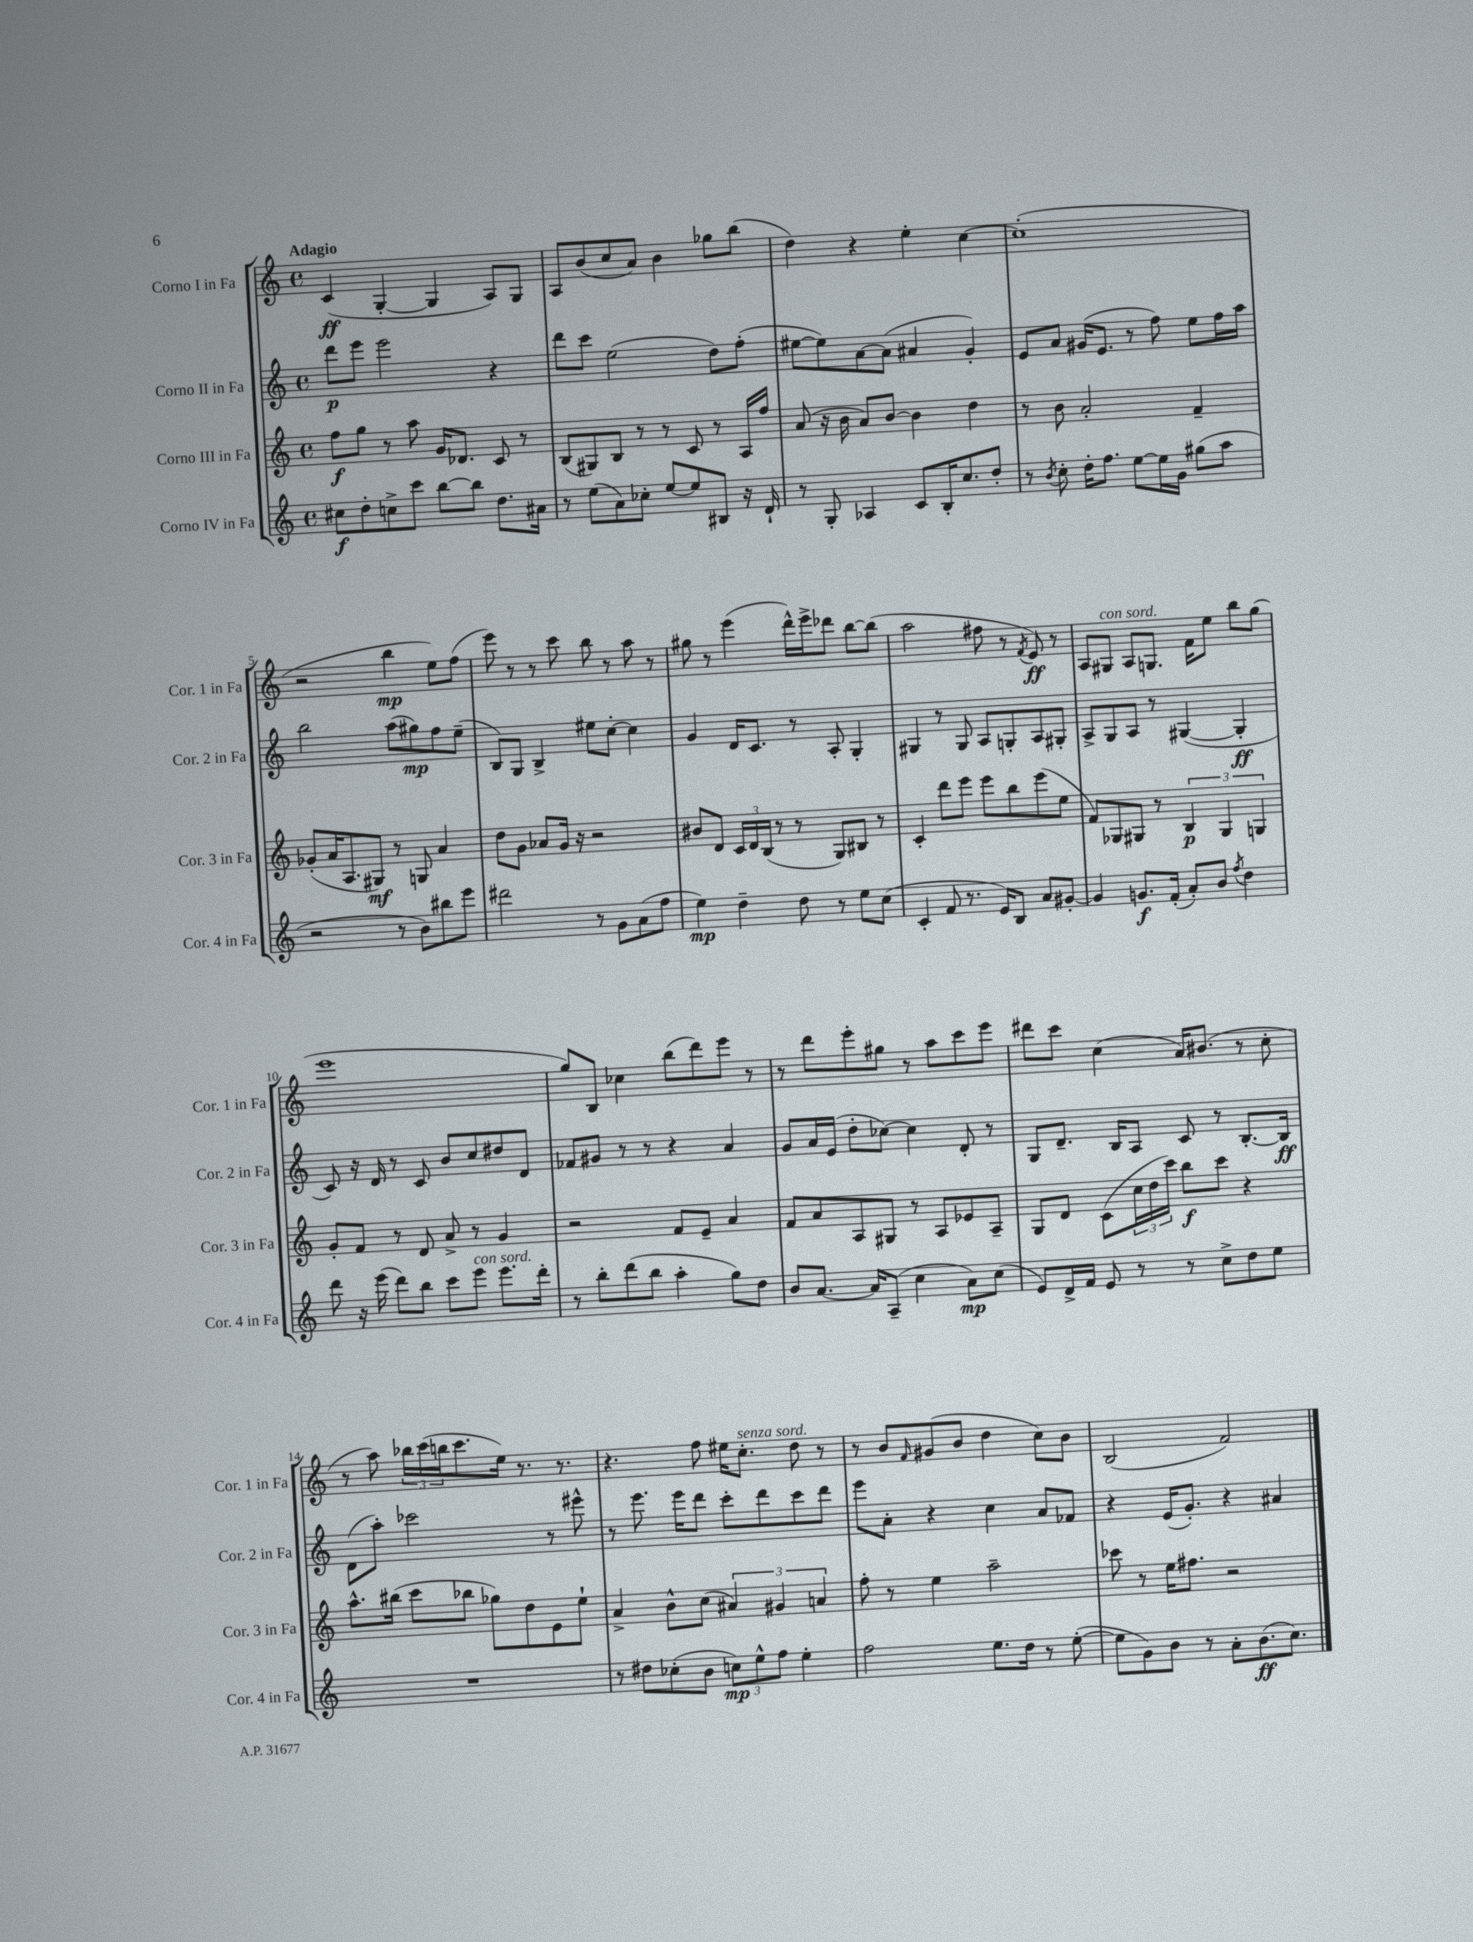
<<
\new StaffGroup <<
\new Staff = "s0" \with { instrumentName = "Corno I in Fa" shortInstrumentName = "Cor. 1 in Fa" } {
    \clef treble \key c \major \defaultTimeSignature \time 4/4 \tempo "Adagio"
    c'4\ff( g4~-. g4 a8) g8 |
    a8 b'8( c''8 a'8) b'4 ges''8 b''8( |
    d''4) r4 e''4-. c''4~ |
    c''1-.( |
    r2 b''4\mp e''8) f''8( |
    e'''8) r8 r8 c'''8 b''8 r8 a''8 r8 |
    gis''8 r8 e'''4( d'''16-^) e'''16-> des'''8 b''8~ b''8( |
    a''2 fis''8 r8 \acciaccatura { f'8 } e'8\ff) r8 |
    a8 gis8^\markup { \italic "con sord." } a8 g8. f'16 e''8 b''8 g''8( |
    e'''1 |
    g''8) b8 ces''4 b''8( d'''8) e'''8 r8 |
    r8 d'''8 e'''8-. gis''8 r8 a''8 c'''8 e'''8 |
    dis'''8 c'''8 c''4( a'16) bis'8.( r8 c''8-. |
    r8 a''8) \tuplet 3/2 { bes''16 c'''16( b''16 } c'''8. e''16) r8. r8. |
    r4. f''8 eis''16 c''8.-.^\markup { \italic "senza sord." } d''8 r8 |
    r8 b'8 \grace { f'16 } gis'8( b'8 d''4 c''8) b'8 |
    b2( f'2) \bar "|." |
}
\new Staff = "s1" \with { instrumentName = "Corno II in Fa" shortInstrumentName = "Cor. 2 in Fa" } {
    \clef treble \key c \major \defaultTimeSignature \time 4/4
    d'''8\p e'''8 e'''2 r4 |
    d'''8 c'''8 e''2( d''8) f''8-.( |
    eis''8~ eis''8) a'8~ a'8( ais'4 g'4-.) |
    e'8 a'8 gis'16( e'8. r8 f''8) e''8 f''16 a''16 |
    b''2 a''8( gis''8\mp) f''8 e''8--( |
    b8) g8 b4-> eis''8 c''8~-. c''4 |
    g'4 d'16 c'8. r8 a8-. g4-. |
    gis4 r8 gis8 a8 g8-. a8 gis8-. |
    a8-> g8 a8 r8 gis4~( gis4-.\ff |
    c'8) r16 d'16 r8 c'8 b'8 c''8 dis''8 d'8 |
    fes'8 gis'8 r8 r8 r4 a'4 |
    g'8 a'16 e'16( d''8-. ces''8~) ces''4 d'8-. r8 |
    g8 d'8.-- b16 a8 c'8 r8 b8.~-. b16\ff |
    d'8( a''8-.) ces'''2 r8 eis'''8-^ |
    r8 e'''8. e'''16 d'''8 c'''8-. d'''8 c'''8 d'''8 |
    e'''8 a'8-. r4 c''4 a'8 fes'8 |
    r4 e'16( g'8.-.) r4 ais'4 \bar "|." |
}
\new Staff = "s2" \with { instrumentName = "Corno III in Fa" shortInstrumentName = "Cor. 3 in Fa" } {
    \clef treble \key c \major \defaultTimeSignature \time 4/4
    f''8\f g''8 r8 a''8 g'16 des'8. c'8 r8 |
    b8( gis8) b8 r8 r8 c'8 r8 a16 f''16 |
    a'8( r16 b'16 a'8) b'8~ b'4 d''4 |
    r8 b'8 a'2-. f'4-- |
    ges'8-.( a'16 a8. gis8\mf) r8 g8 a'4 |
    d''8 g'8 aes'8 g'16 r16 r2 |
    bis'8 d'8 \tuplet 3/2 { c'16 d'16 b16( } r8 r8 g8) bis8 r8 |
    c'4-. d'''8 e'''8 e'''8 b''8 e'''8( e''8 |
    f'8) ges8 gis8 r8 \tuplet 3/2 { b4\p gis4 g4 } |
    g'8-. f'8 r8 d'8 a'8-> r8 g'4 |
    r2 f'8 e'8-- a'4 |
    f'8 a'8 a8 gis8 r8 a8 ees'8 a8-- |
    g8 d'8 c'8( \tuplet 3/2 { c''16 d''16 c'''16) } b''8\f c'''8 r4 |
    a''8.-^ bis''16( c'''8 bes''8 ges''8) d''8 e'8 e''8-! |
    a'4-> b'8-^ c''8( \tuplet 3/2 { ais'4) gis'4 a'4 } |
    f''8-. r8 e''4 a''2-- |
    ces'''8 r8 e''16 fis''8. r2 \bar "|." |
}
\new Staff = "s3" \with { instrumentName = "Corno IV in Fa" shortInstrumentName = "Cor. 4 in Fa" } {
    \clef treble \key c \major \defaultTimeSignature \time 4/4
    cis''8\f d''8-. c''8-> c'''8 b''8~ b''8 d''8. ais'16 |
    r8 e''8( a'8) ces''8-. e''8~ e''8 bis8 r16 d'16-! |
    r8 g8-. aes4 c'8 b16-. c''8. d''8-. |
    r8 \acciaccatura { b'8 } c''8-. d''16-. f''8. e''8~ e''16 g'16 gis''8( a''8 |
    r2 r8 b'8) bis''8 e'''8 |
    dis'''2 r8 g'8 a'8( f''8 |
    e''4\mp) d''4-- d''8 r8 e''8 c''8( |
    c'4-. f'8 r8. e'16) b8 a'8 gis'8~-. |
    gis'4 g'8.\f f'16-.( a'8-.) b'8 \acciaccatura { f''8 } d''4 |
    d'''8 r16 e'''16( d'''8) b''8 c'''8 e'''8^\markup { \italic "con sord." } e'''8. d'''16-. |
    r8 b''8-. d'''8( b''8 a''4-. g''8) d''8 |
    b'8 a'8.~ a'16 a8--( c''4 a'8\mp) c''8( |
    e'8) d'16-> f'16 e'8 r8 r8 c''8-> d''8 e''8 |
    R1 |
    r8 dis''8 ces''8-.( b'8 \tuplet 3/2 { c''8\mp) e''8-^ f''8 } e''4-. |
    f''2 e''8. d''16 r8 e''8~-.( |
    e''8 g'8) b'8 r8 a'8-. b'8.\ff( c''8.) \bar "|." |
}
>>
>>
